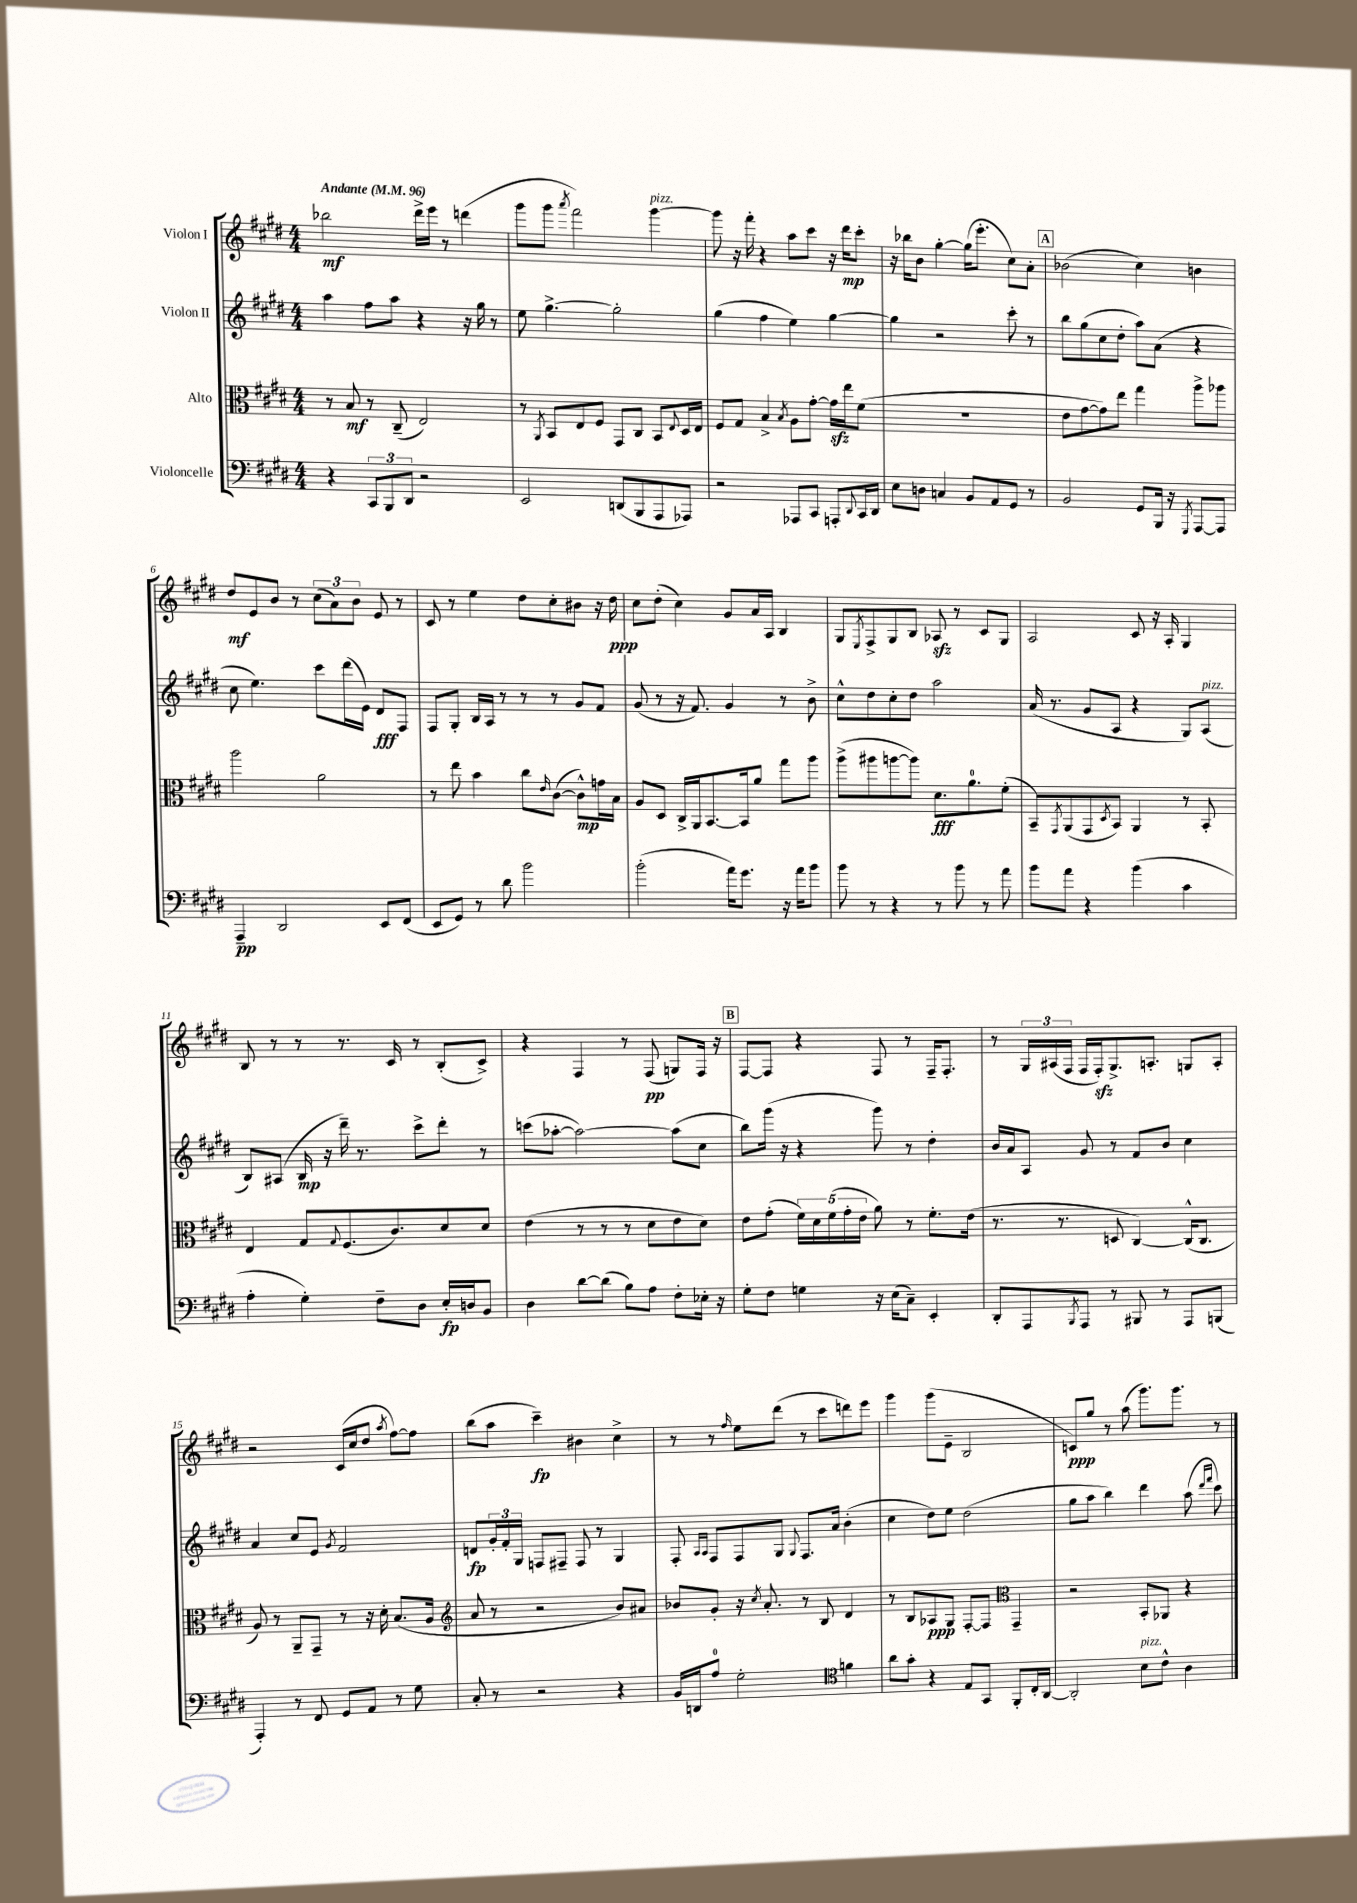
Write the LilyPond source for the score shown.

<<
\new StaffGroup <<
\new Staff = "s0" \with { instrumentName = "Violon I" } {
    \clef treble \key e \major \numericTimeSignature \time 4/4 \tempo "Andante" 4 = 96
    bes''2\mf dis'''16-> e'''16 r8 d'''4( |
    gis'''8 gis'''8 \acciaccatura { a'''8 } fis'''2) gis'''4~^\markup { \italic "pizz." } |
    gis'''8 r16 fis'''16-. r4 a''8 cis'''8 r16 dis'''16\mp cis'''8-. |
    r16 bes''16 b'8 gis''4~-. gis''16( e'''8.-. cis''8) a'8-. |
    \mark \markup { \box "A" } bes'2( cis''4) b'4 |
    dis''8\mf e'8 b'8 r8 \tuplet 3/2 { cis''8( a'8) b'8 } e'8 r8 |
    cis'8 r8 e''4 dis''8 cis''8-. bis'8 r16 dis''16\ppp |
    cis''8 dis''8-.( cis''4) gis'8 a'16 a16 b4 |
    gis8 \acciaccatura { e8 } fis8-> gis8 b8 aes8\sfz r8 cis'8 gis8 |
    a2 cis'8 r16 a16-. gis4 |
    b8 r8 r8 r8. cis'16 r8 b8-.( cis'8->) |
    r4 fis4 r8 fis8\pp( g8) fis16 r16 |
    \mark \markup { \box "B" } fis8~ fis8 r4 fis8 r8 fis16-- fis8.-. |
    r8 \tuplet 3/2 { gis16 ais16( fis16 } fis16 fis16-.\sfz) gis8.-> a8.-. g8 a8-. |
    r2 cis'16( cis''16 dis''8 \acciaccatura { a''8 } fis''8~) fis''8 |
    b''8( a''8 cis'''4--\fp) bis'4 cis''4-> |
    r8 r8 \grace { fis''16 } e''8 dis'''8( r8 cis'''8 d'''8) e'''8 |
    gis'''4 gis'''8( e'8-- b2 |
    c'8\ppp) gis''8 r8 a''8( gis'''8.) gis'''8. r8 \bar "|." |
}
\new Staff = "s1" \with { instrumentName = "Violon II" } {
    \clef treble \key e \major \numericTimeSignature \time 4/4
    a''4 fis''8 a''8 r4 r16 gis''16 r8 |
    e''8 gis''4.~-> gis''2-. |
    gis''4( fis''4 e''4) gis''4~ |
    gis''4 r2 cis'''8-. r8 |
    \mark \markup { \box "A" } b''8 gis''8( cis''8 dis''8-. a''8) a'8( r4 |
    cis''8 e''4.) cis'''8 dis'''16( e'16) dis'8\fff fis8 |
    fis8 gis8-. b16 a16 r8 r8 r8 gis'8 fis'8 |
    gis'8( r8 r16 fis'8.) gis'4 r8 b'8-> |
    cis''8-^ dis''8 cis''8-. dis''8 a''2 |
    a'16( r8. gis'8 a8 r4 gis8) a8^\markup { \italic "pizz." }( |
    b8) ais8( b16\mp r16 dis'''16--) r8. cis'''8-> dis'''8-. r8 |
    c'''8( aes''8~-. aes''2~) aes''8( cis''8 |
    \mark \markup { \box "B" } b''8) gis'''16( r16 r4 gis'''8) r8 dis''4-. |
    b'16 a'16 a8 gis'8 r8 fis'8 b'8 cis''4 |
    a'4 cis''8 e'8 \acciaccatura { gis'8 } fis'2 |
    d'8\fp \tuplet 3/2 { gis'16-. fis'16-. gis16 } f8 fis8-- fis8 r8 gis4 |
    fis8-. \grace { a16 a16 } fis8 fis8 gis8 \appoggiatura { gis8 } fis8. a'16 b'4-.( |
    cis''4 dis''8) e''8 dis''2( |
    gis''8 a''8 b''4) dis'''4 a''8( \grace { dis'''16 fis'''16 } cis'''8) \bar "|." |
}
\new Staff = "s2" \with { instrumentName = "Alto" } {
    \clef alto \key e \major \numericTimeSignature \time 4/4
    r8 b8\mf r8 cis8--( e2) |
    r8 \acciaccatura { a,8 } b,8 e8 fis8 gis,8 cis8 b,8 \appoggiatura { e8 } dis16 e16 |
    fis8 gis8 b4-> \acciaccatura { b8 } a8 gis'8~-. gis'16\sfz e''16 fis'8( |
    R1 |
    \mark \markup { \box "A" } e'8 gis'8~ gis'8) e''8 gis''4 a''8-> aes''8 |
    a''2 a'2 |
    r8 e''8 b'4 cis''8 \grace { e'16 } cis'8~( cis'8-^\mp) g'16 b16 |
    a8 dis8 cis16-> a,16 b,8.~ b,16 a'8 gis''8 a''8 |
    a''8->( ais''8 a''8~ a''8) dis'8.\fff a'8.-0 fis'8-.( |
    b,8--) \acciaccatura { gis,8 } a,8( gis,8 \acciaccatura { dis8 } b,8) a,4 r8 b,8-. |
    e4 gis8 \appoggiatura { gis8 } fis8.( cis'8.) dis'8 dis'8 |
    e'4( r8 r8 r8 dis'8 e'8 dis'8) |
    \mark \markup { \box "B" } e'8 gis'8-.( \tuplet 5/4 { fis'16) dis'16 fis'16( gis'16-. e'16 } a'8) r8 fis'8.-. e'16( |
    r8. r8. d8 cis4~) cis16-^( cis8. |
    a8) r8 a,8-- gis,8-- r8 r16 dis'16-. b8.( a16 |
    \clef treble a'8 r8 r2 b'8) ais'8 |
    bes'8 gis'8-. r16 \acciaccatura { cis''8 } a'8.-. r8 b8 dis'4 |
    r8 b8 aes8\ppp gis8 fis8~-. fis8 \clef alto gis,4-- |
    r2 b,8-. aes,8 r4 \bar "|." |
}
\new Staff = "s3" \with { instrumentName = "Violoncelle" } {
    \clef bass \key e \major \numericTimeSignature \time 4/4
    r4 \tuplet 3/2 { cis,8 b,,8 dis,8 } r2 |
    e,2 d,8( b,,8 a,,8 aes,,8) |
    r2 aes,,8 cis,8 a,,8-. \appoggiatura { dis,8 } cis,16 dis,16 |
    e8 d8 c4 b,8 a,8 gis,8 r8 |
    \mark \markup { \box "A" } b,2 gis,8 b,,16 r16 \acciaccatura { gis,,8 } a,,8~ a,,8 |
    a,,4--\pp dis,2 e,8 fis,8( |
    e,8 gis,8) r8 dis'8 b'2 |
    b'2-.( a'16) gis'8. r16 a'16 b'8 |
    b'8 r8 r4 r8 b'8 r8 a'8 |
    b'8 a'8 r4 b'4( cis'4 |
    a4-. gis4-.) fis8-- dis8 e16-.\fp d16 b,8 |
    dis4 dis'8~ dis'8( b8) a8 fis8-. ees16-. r16 |
    \mark \markup { \box "B" } gis8-. fis8 g4 r16 e16( cis8--) e,4-. |
    dis,8-. a,,8 \acciaccatura { b,,8 } a,,8 r8 bis,,8 r8 a,,8 b,,8( |
    a,,4-.) r8 fis,8 gis,8 a,8 r8 gis8 |
    cis8-. r8 r2 r4 |
    b,16 d,16 a8-0 gis2-. \clef tenor f'4 |
    a'8 gis'8-. r4 e8 gis,8 fis,8-. cis16-. a,16~ |
    a,2-. b8^\markup { \italic "pizz." } cis'8-^ a4 \bar "|." |
}
>>
>>
